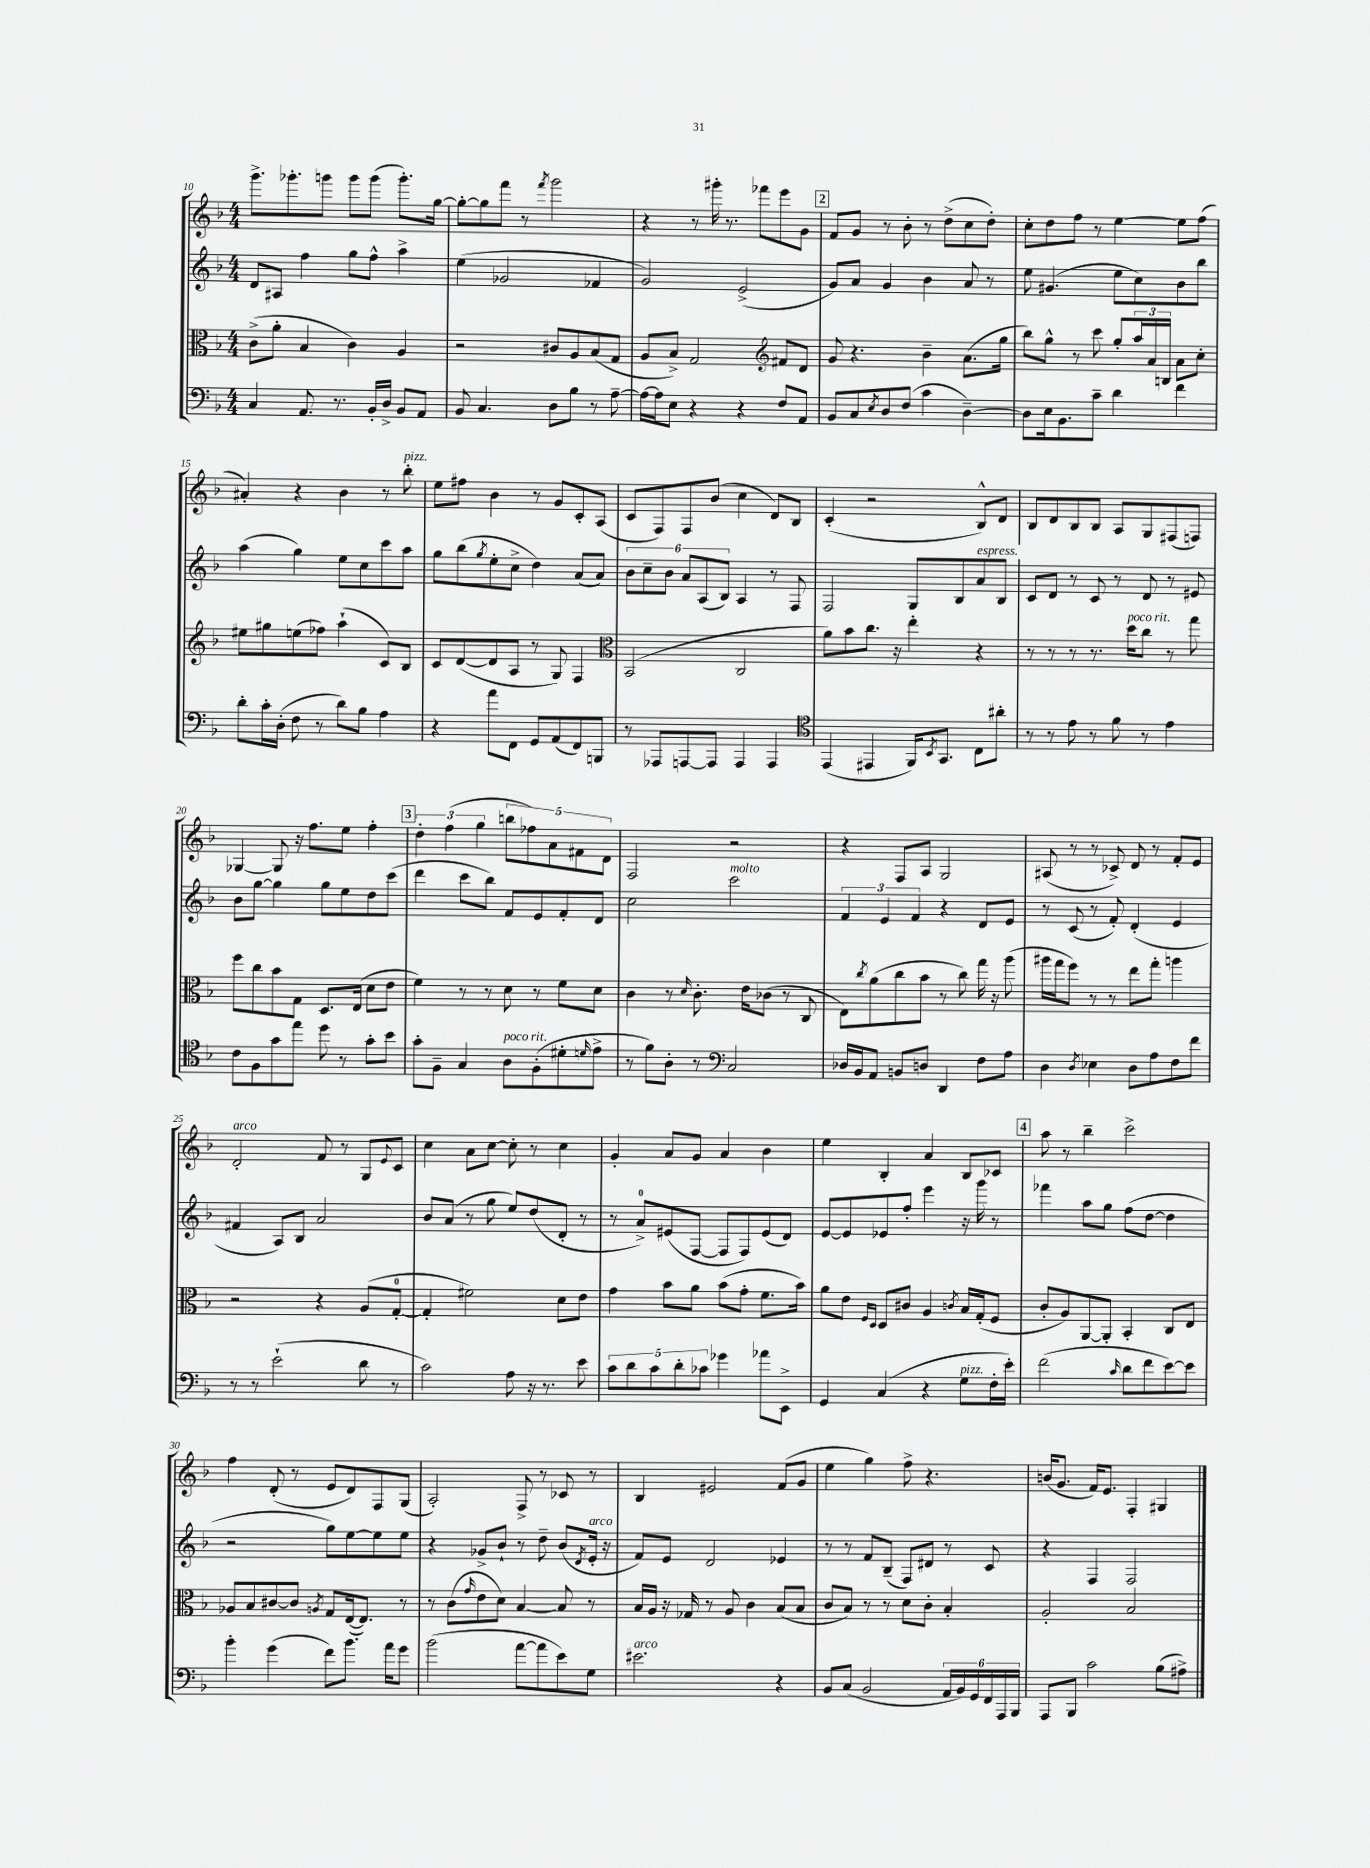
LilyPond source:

<<
\new StaffGroup <<
\new Staff = "s0" {
    \clef treble \key f \major \numericTimeSignature \time 4/4
    g'''8.-> ges'''8.-. g'''8 g'''8 g'''8( g'''8.-.) g''16~ |
    g''8~-. g''8 f'''8 r8 \acciaccatura { f'''8 } g'''2 |
    r4 r8 gis'''16-. r8. fes'''8 e'''8 g'8 |
    \mark \markup { \box "2" } f'8 g'8 r8 bes'8-. r8 d''8->( c''8 d''8-.) |
    c''8-. d''8 f''8 r8 e''4~ e''8 f''8( |
    ais'4-.) r4 bes'4 r8 bes''8-.^\markup { \italic "pizz." } |
    e''8 fis''8 bes'4 r8 g'8 c'8-. a8( |
    c'8 f8) f8 bes'8( c''4 d'8) bes8 |
    c'4-.( r2 bes8-^) d'8 |
    bes8 d'8 bes8 bes8 a8 g8 fis8( f8) |
    ges4~ ges8 r16 f''8. e''8 f''4-. |
    \mark \markup { \box "3" } \tuplet 3/2 { d''4-. f''4( g''4 } \tuplet 5/4 { b''8 fes''8) a'8 fis'8 d'8 } |
    f2 r2 |
    r4 f8 a8 g2 |
    ais8( r8 r8 ces'8->) d'8 r8 f'8-. e'8 |
    d'2-.^\markup { \italic "arco" } f'8 r8 g8 \appoggiatura { e'8 } c'8 |
    c''4 a'8 c''8~ c''8-. r8 c''4 |
    g'4-. a'8 g'8 a'4 bes'4 |
    e''4 bes4-. a'4 bes8 ces'8 |
    \mark \markup { \box "4" } a''8 r8 bes''4-- c'''2-> |
    f''4 d'8-.( r8 e'8 d'8) f8 g8( |
    a2-.) f8-> r8 ces'8 r8 |
    bes4 eis'2 f'8( g'8 |
    e''4 g''4) f''8-> r4. |
    b'16( g'8. f'16) e'8. f4-. gis4 \bar "|." |
}
\new Staff = "s1" {
    \clef treble \key f \major \numericTimeSignature \time 4/4
    d'8 ais8 f''4 g''8 f''8-^ a''4-> |
    e''4( ges'2 fes'4 |
    g'2) e'2->( |
    \mark \markup { \box "2" } g'8) a'8 g'4 bes'4 a'8 r8 |
    e''8 gis'4.( e''8 c''8) bes'8 bes''8 |
    a''4( g''4) e''8 c''8 c'''8 a''8 |
    g''8 bes''8( \acciaccatura { g''8 } e''8-. c''8-> d''4) a'8( a'8) |
    \tuplet 6/4 { bes'8 c''8-- bes'8 a'8 a8( bes8) } a4 r8 f8 |
    f2 g8 bes8 a'8^\markup { \italic "espress." } bes8 |
    c'8 d'8 r8 c'8 r8 d'8 r8 eis'8 |
    bes'8 g''8~ g''4 g''8 e''8 d''8 c'''8( |
    \mark \markup { \box "3" } d'''4 c'''8 bes''8) f'8 e'8 f'8-. d'8 |
    c''2 c'''2^\markup { \italic "molto" } |
    \tuplet 3/2 { f'4 e'4 f'4 } r4 d'8 e'8 |
    r8 c'8( r8 f'8-.) d'4-.( e'4 |
    fis'4 a8) bes8 a'2 |
    bes'8 a'8( r8 g''8 e''8) d''8( d'8-. r8 |
    r8 a'8-0->) eis'8( f8~ f8 f8) eis'8( d'8) |
    e'8~ e'8 ees'8 f''8-. e'''4 r16 g'''16 r8 |
    \mark \markup { \box "4" } fes'''4 a''8 g''8 f''8( d''8~ d''4 |
    r2 g''8) e''8~ e''8 e''8 |
    r4 ges'8-> bes'8-! r8 d''8-- bes'8( \acciaccatura { d'8 } e'16-.^\markup { \italic "arco" } r16 |
    f'8) e'8 d'2 ees'4 |
    r8 r8 f'8 bes8--( f8) dis'8 r8 c'8 |
    r4 f4 f2 \bar "|." |
}
\new Staff = "s2" {
    \clef alto \key f \major \numericTimeSignature \time 4/4
    c'8->( a'8-. bes4 c'4) a4 |
    r2 cis'8 a8 bes8( g8 |
    a8 bes8->) g2 \clef treble fis'8 d'8 |
    \mark \markup { \box "2" } g'8 r4. bes'4-- a'8.( g''16 |
    bes''8) g''8-^ r8 c'''8 g''8-. \tuplet 3/2 { a''16 a'16 b16 } a'8 c''8-. |
    eis''8 gis''8 e''8( fes''8) a''4-!( c'8) bes8 |
    c'8 d'8~( d'8 a8 r8 g8) f4 |
    \clef alto bes,2( c2 |
    a'8) bes'8 c''8. r16 e''4-. r4 |
    r8 r8 r8 r8. d''16^\markup { \italic "poco rit." } c''8 r8 g''8 |
    f''8 c''8 bes'8 g8 d8. e16( d'8 e'8 |
    \mark \markup { \box "3" } f'4) r8 r8 d'8 r8 f'8 d'8 |
    c'4 r8 \grace { d'16 } c'8.-. e'16 ces'8( r8 c8 |
    e8) \acciaccatura { c''8 } a'8( c''8 bes'8 r8 c''8) g''16 r16 a''8( |
    ais''16 g''16 f''8) r8 r8 e''8 g''8-. a''4 |
    r2 r4 a8( g8-0~-. |
    g4-. fis'2) d'8 e'8 |
    g'4 bes'8 a'8 bes'8( g'8-. f'8. bes'16) |
    a'8 e'8 \grace { f16 d16 } d8 cis'8 a4 \acciaccatura { c'8 } bes16 g16-.( f8 |
    \mark \markup { \box "4" } c'8-. a8) a,8~ a,8-. bes,4-. c8 e8 |
    aes8 bes8 cis'8~ cis'8 \acciaccatura { a8 } g8 e16~( e8.) r8 |
    r8 c'8( \grace { g'16 } e'8 d'8) bes4~ bes8 r8 |
    bes16 a16 r16 ges16 r8 a8 c'4 bes8( bes8 |
    c'8 bes8) r8 r8 d'8 c'8-. bes4-. |
    a2-. bes2 \bar "|." |
}
\new Staff = "s3" {
    \clef bass \key f \major \numericTimeSignature \time 4/4
    c4 a,8. r8. bes,16-. d16-> bes,8 a,8 |
    bes,8 c4. d8 bes8 r8 a8~-- |
    a16~ a16 e8 r4 r4 f8 a,8 |
    \mark \markup { \box "2" } bes,8 c8 \acciaccatura { e8 } d8 f8( c'4 d4~--) |
    d8 e16 bes,8. c'8-- d'4 f'4 |
    d'8-. c'16-. d16-.( f8 r8 d'8) bes8 a4 |
    r4 a'8 f,8 g,8 a,8( f,8) b,,8 |
    r8 aes,,8 a,,8~ a,,8 a,,4 a,,4 |
    \clef tenor e,4( eis,4 f,16) \acciaccatura { bes,8 } g,8. c8 ais'8-. |
    r8 r8 e'8 r8 f'8 r8 e'4 |
    c'8 f8 g'8 e''8 d''8 r8 g'8-. bes'8 |
    \mark \markup { \box "3" } g'8-. f8-- g4 a8^\markup { \italic "poco rit." } f8-.( dis'8-. \grace { d'16 } e'8-> |
    r8 f'8) a8-. r8 \clef bass c2 |
    des16 bes,16 a,8 b,8 d8 d,4 f8 a8 |
    d4 \acciaccatura { d8 } ees4 d8 a8 f8 f'8 |
    r8 r8 e'2-!( d'8 r8 |
    c'2) a8 r16 r8. e'8 |
    \tuplet 5/4 { c'8 d'8 c'8 d'8-. ces'8 } ges'4 aes'8 e,8-> |
    g,4 c4( r4 g8^\markup { \italic "pizz." } f16-. e'16-.) |
    \mark \markup { \box "4" } f'2( \grace { c'16 } d'8 f'8 e'8~) e'8 |
    bes'4-. g'4( f'8) bes'8. a'16 g'8 |
    bes'2( a'8~ a'8 e'8) g8 |
    eis'2.^\markup { \italic "arco" } r4 |
    bes,8 c8( bes,2 \tuplet 6/4 { a,16 bes,16) g,16 f,16 a,,16 bes,,16 } |
    a,,8 bes,,8 c'2 bes8( ais8->) \bar "|." |
}
>>
>>
\layout { \context { \Score currentBarNumber = #10 } }
